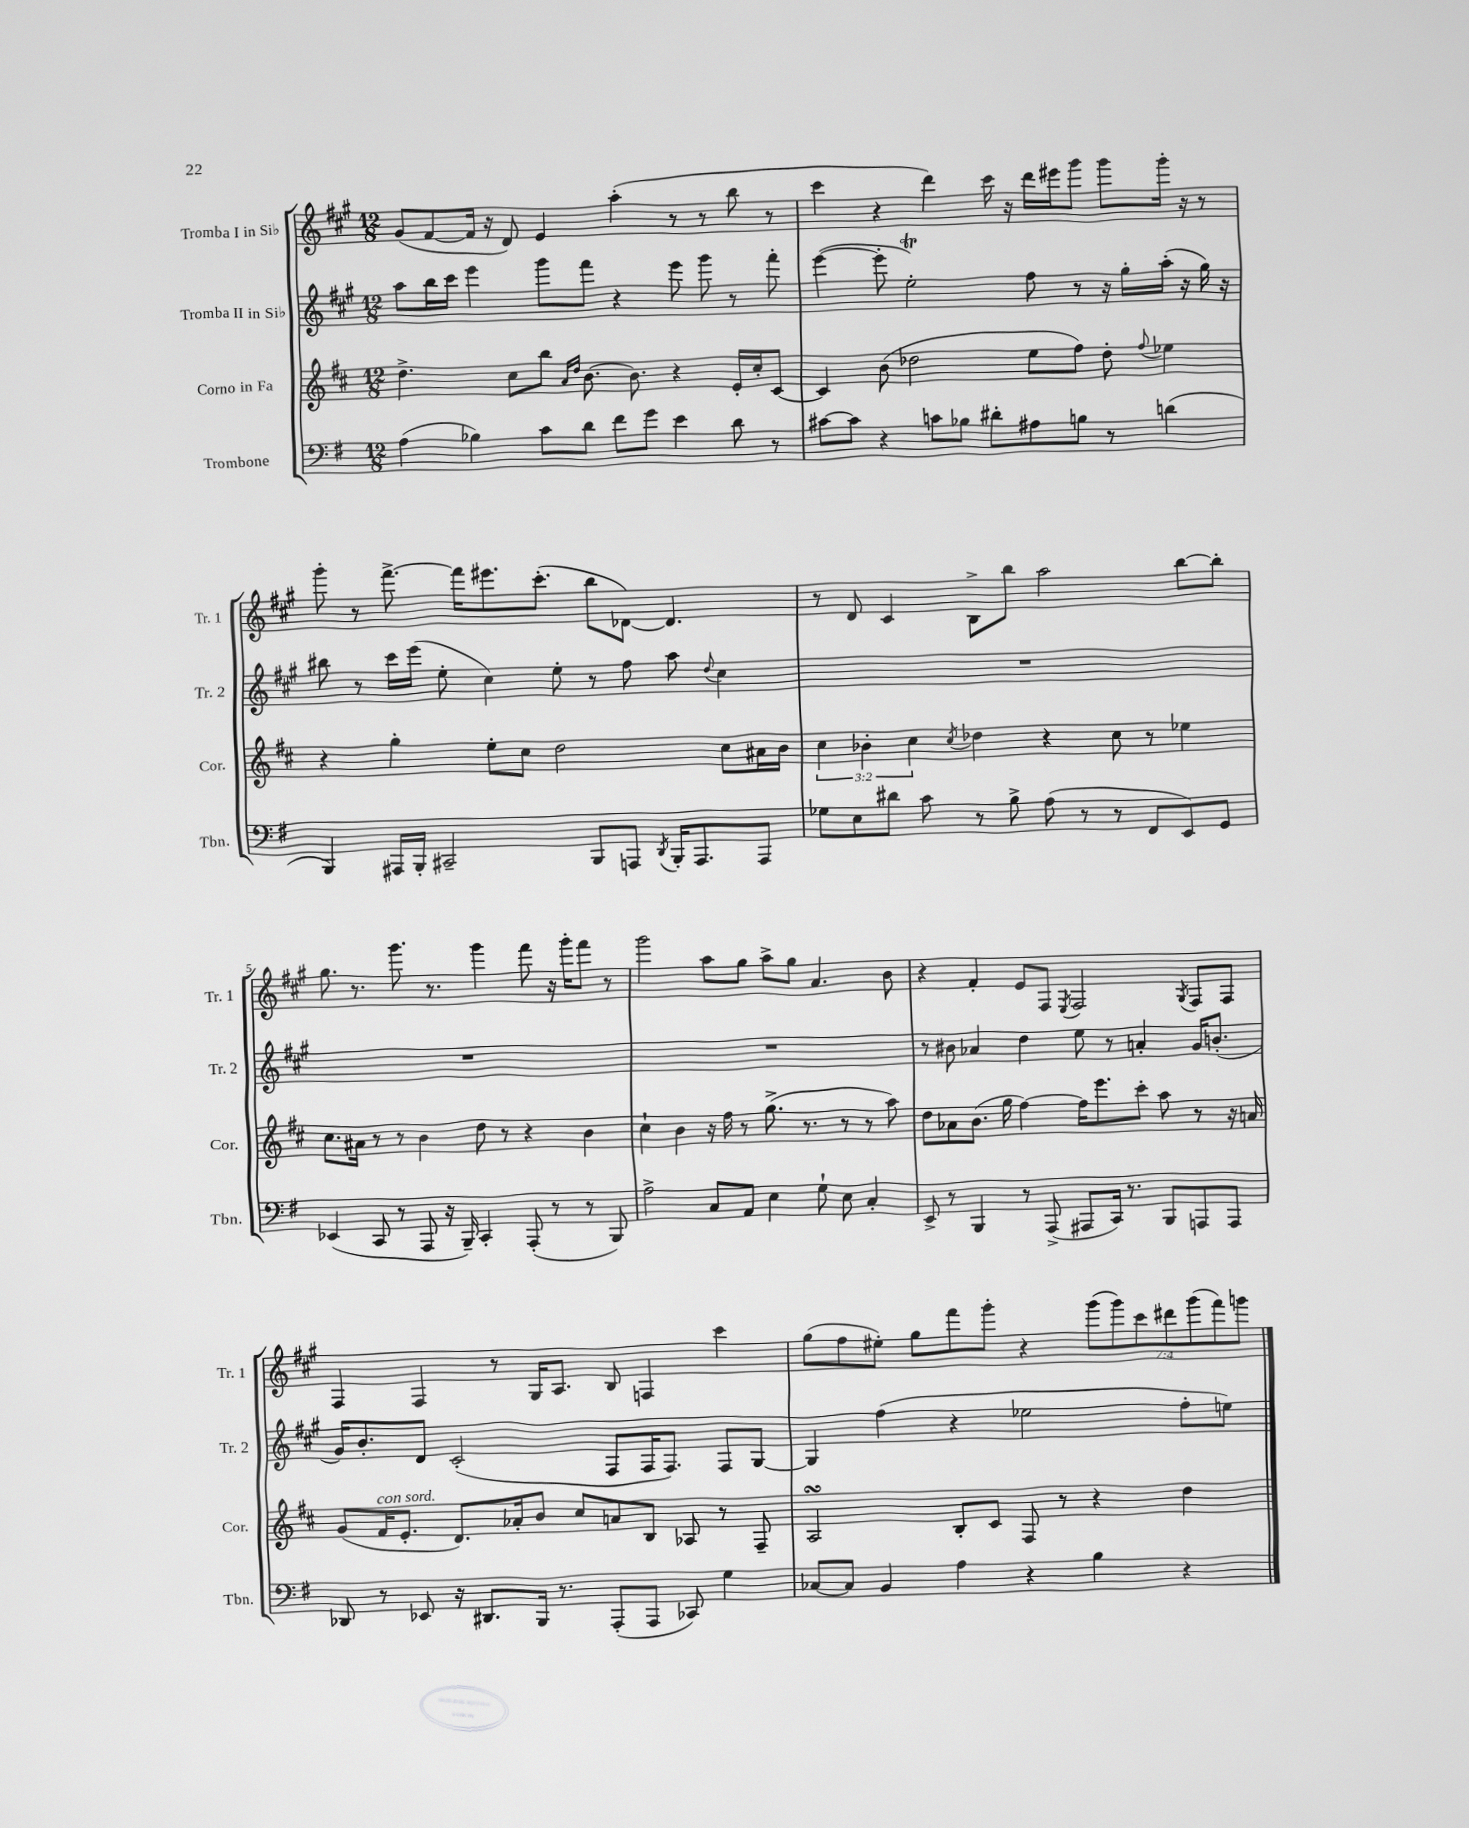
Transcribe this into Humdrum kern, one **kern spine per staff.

**kern	**kern	**kern	**kern
*staff4	*staff3	*staff2	*staff1
*clefF4	*clefG2	*clefG2	*clefG2
*k[f#]	*k[f#c#]	*k[f#c#g#]	*k[f#c#g#]
*M12/8	*M12/8	*M12/8	*M12/8
(4A\	4.dd^\	8aa\L	(8g#/L
.	.	16bb\L	[8f#/
.	.	16ccc#\JJ	.
4B-\)	.	4eee\	16f#/]Jk
.	.	.	16r
.	8cc#\L	.	8d/)
8c\L	8bb\J	8ggg#\L	4e/
.	16qqa/LL	.	.
.	16qqdd/JJ	.	.
8d\J	[8.b\	8fff#\J	.
8f#\L	.	4r	(4aa'\
.	8.b\]	.	.
8g\J	.	.	.
4e\	4r	8eee\	8r
.	.	8ggg#\	8r
8d\	16e'/LL	8r	8bb\
.	16cc#'/J	.	.
8r	[8c#/J	8fff#'\	8r
=	=	=	=
[8c#\L	4c#/]	([4eee\	4ccc#\
8c#\]J	.	.	.
4r	(8b\	8eee'\]	4r
.	2dd-\	2ee'\)	.
8c\L	.	.	4ddd\)
8B-\J	.	.	.
8d#'\L	.	.	16ccc#\
.	.	.	16r
8A#\	8ee\L	8ff#\	16ddd\LL
.	.	.	16eee#\J
8B\J	8ff#\J)	8r	8ggg#\J
8r	8dd-'\	16r	8ggg#\L
.	.	16gg#'\LL	.
.	8qqff#/	.	.
(4d\	4ee-\	(16aa'\JJ	16ggg#'\Jk
.	.	16r	16r
.	.	16gg#\)	8r
.	.	16r	.
=	=	=	=
4BBB/)	4r	8bb#\	8ggg#'\
.	.	8r	8r
16AAA#/LL	4gg'\	16ccc#\LL	[8.fff#^\
16BBB'/JJ	.	(16eee\JJ	.
2CC#~/	.	8ee'\	.
.	.	.	16fff#\]LK
.	8ee'\L	4cc#\)	8.eee#\
.	8cc#\J	.	.
.	.	.	(8.ccc#'\J
.	2dd\	8ee'\	.
8BBB/L	.	8r	8bb\L
8AAA/J	.	8ff#\	[8d-\J)
8qDD/	.	.	.
16BBB'/LK	.	8aa\	4.d-/]
8.AAA/	.	.	.
.	.	8qqdd/	.
.	8cc#\L	4cc#\	.
8AAA/J	16a#\L	.	.
.	16b\JJ	.	.
=	=	=	=
8G-\L	6cc#\	1.r	8r
8E\	.	.	8d/
.	6b-'\	.	.
8d#\J	.	.	4c#/
.	6cc#\	.	.
8c\	.	.	.
.	8qcc#/	.	.
8r	4dd-\	.	8B^\L
8B^\	.	.	8bb\J
(8A\	4r	.	2aa\
8r	.	.	.
8r	8cc#\	.	.
8FF#/L	8r	.	.
8EE/)	4ee-\	.	[8bb\L
8GG/J	.	.	8bb'\]J
=	=	=	=
(4EE-/	8.cc#\L	1.r	8.gg#\
.	16a#\Jk	.	8.r
8CC/	8r	.	.
8r	8r	.	8.ggg#\
8AAA/	4b\	.	.
.	.	.	8.r
16r	.	.	.
16BBB~/)	.	.	.
4CC'/	8dd\	.	4ggg#\
.	8r	.	.
(8AAA'/	4r	.	8fff#\
8r	.	.	16r
.	.	.	16ggg#'\LK
8r	4b\	.	8fff#\J
8BBB/)	.	.	8r
=	=	=	=
2A^\	4cc#`\	1.r	2ggg#\
.	4b\	.	.
8C/L	16r	.	8aa\L
.	16ff#\	.	.
8AA/J	8r	.	8gg#\J
4E\	(8.gg^\	.	8aa^\L
.	.	.	8gg#\J
.	8.r	.	.
8G`\	.	.	4.a/
8E\	8r	.	.
4C'/	8r	.	.
.	8aa\)	.	8b\
=	=	=	=
8EE^/	8dd\L	8r	4r
8r	8a-\	8b#\	.
4BBB/	(8.b\J	4a-/	4f#'/
.	16gg\	.	.
8r	[4ff#\)	4dd\	8e/L
(8AAA^/	.	.	8F#/J
.	.	.	8qE/
8AAA#/L	16ff#\]LK	8ee\	2F#/
.	8.eee\	.	.
16CC/Jk)	.	8r	.
8.r	.	.	.
.	8ccc#'\J	4a'/	.
8BBB/L	8aa\	.	.
.	.	.	8qG#/
8AAA/	8r	16g#/LK	8F#/L
.	.	(8.b'/J	.
8AAA/J	16r	.	8F#/J
.	16a/	.	.
=	=	=	=
8DD-/	(8g/L	16g#/LK)	4F#/
.	.	8.b'/	.
8r	16f#/K	.	.
.	8.e'/J	.	.
8EE-/	.	8d/J	4F#/
16r	8.d/L)	(2c#'/	.
8.DD#/L	.	.	.
.	.	.	8r
.	16a-'/k	.	.
16BBB/Jk	8b/J	.	16G#/LK
8.r	.	.	8.A/J
.	8cc#/L	.	.
(8AAA'/L	8a/	8F#/L	8B/
8AAA/J	8B/J	16F#/K	4F/
.	.	8.F#/J)	.
8CC-/)	8A-/	.	.
4G\	8r	8F#/L	4ccc#\
.	8F#~/	[8G#/J	.
=	=	=	=
[8C-/L	2A/	4G#/]	(8gg#\L
8C-/]J	.	.	8ff#\
4BB/	.	(4ff#\	8ee#'\J)
.	.	.	8gg#\L
4A\	8B'/L	4r	8fff#\
.	8c#/J	.	8ggg#'\J
4r	8F#/	2ee-\	4r
.	8r	.	.
4B\	4r	.	(14ggg#\L
.	.	.	14ggg#\)
.	.	.	14ccc#\
.	.	.	14ddd#\
4r	4dd\	8ff#'\L	.
.	.	.	(14ggg#\
.	.	.	14fff#\)
.	.	8ee\J)	.
.	.	.	14ggg\J
==	==	==	==
*-	*-	*-	*-
